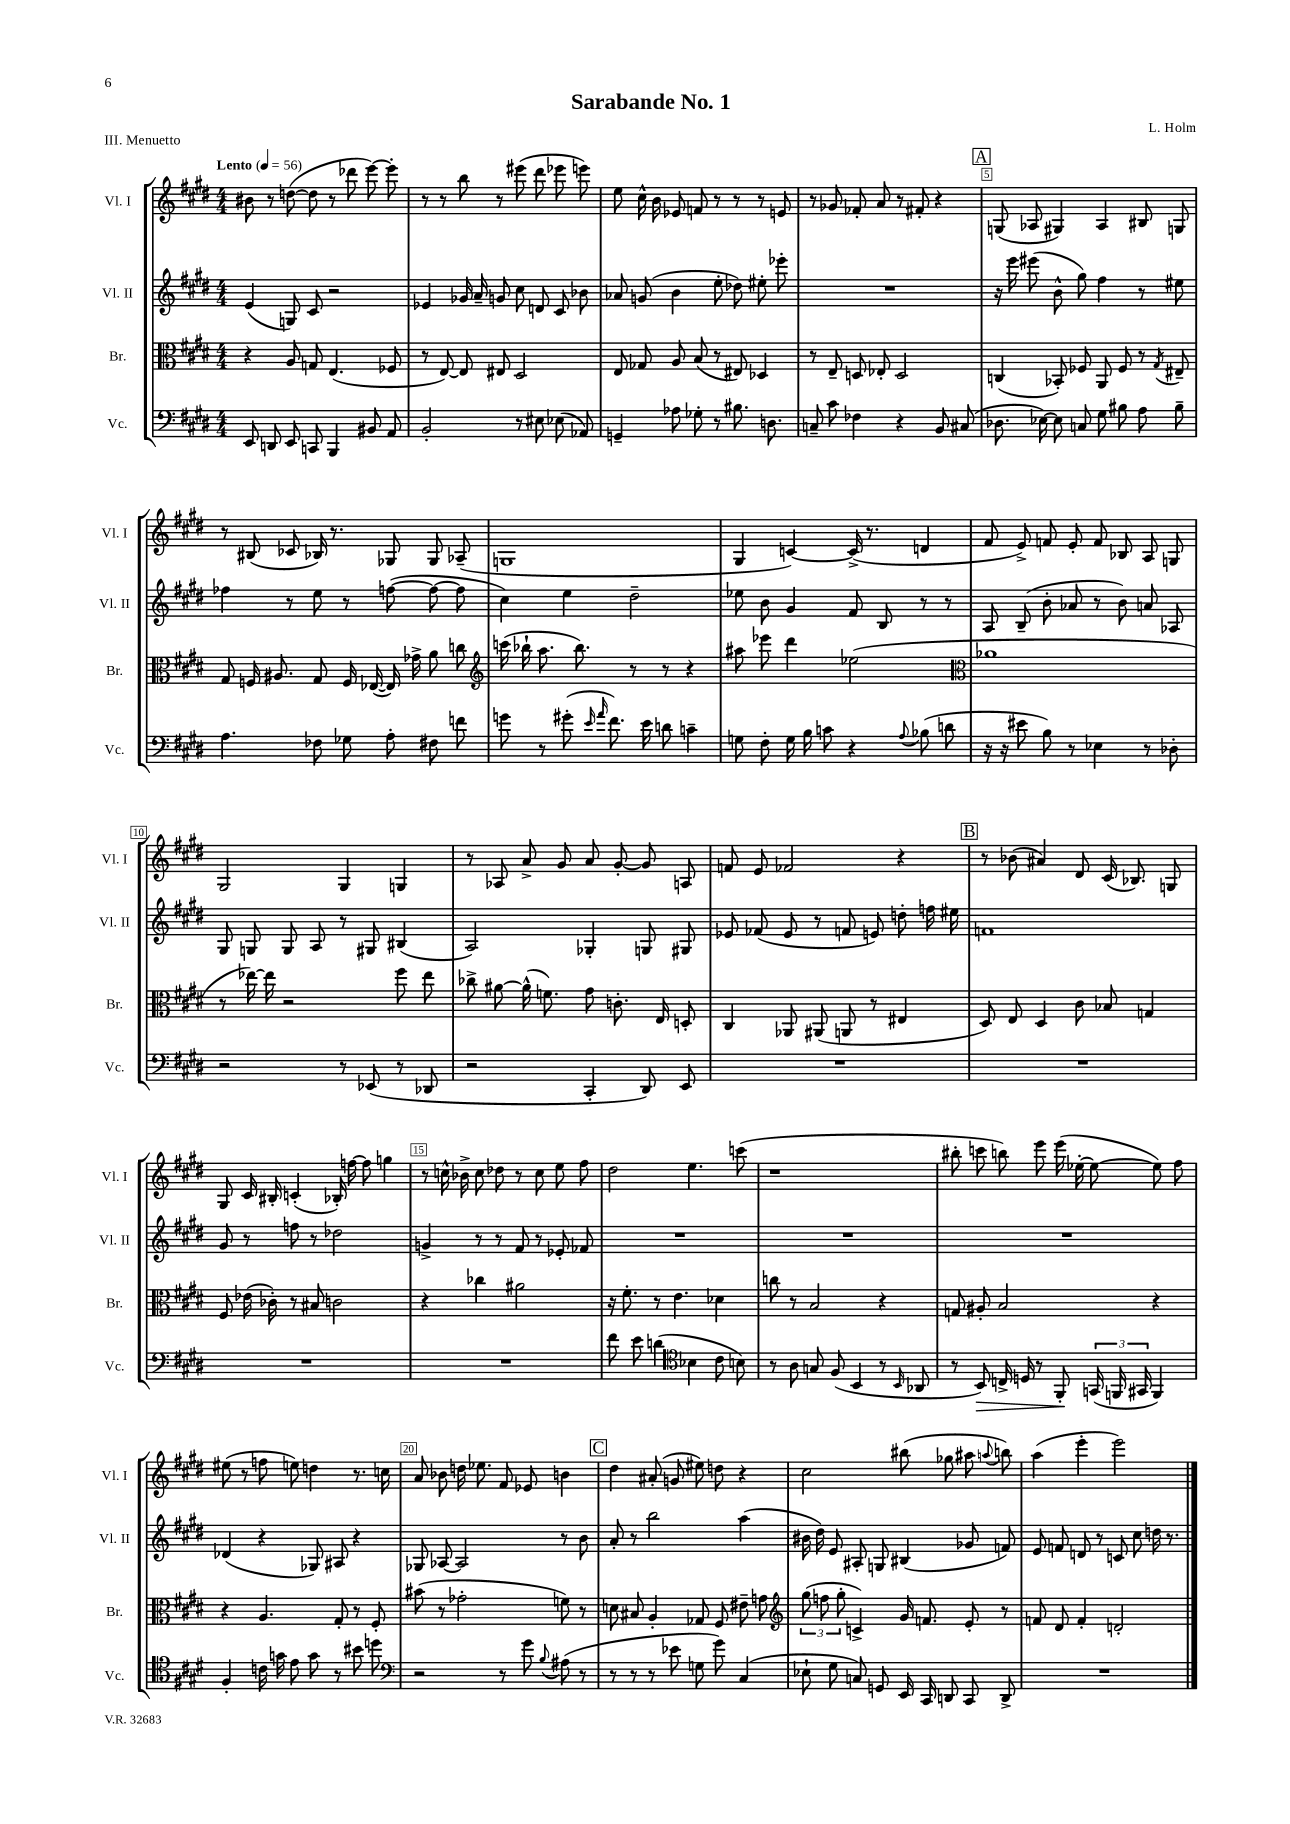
\header { title = "Sarabande No. 1" composer = "L. Holm" piece = "III. Menuetto" }
<<
\new StaffGroup <<
\new Staff = "s0" \with { instrumentName = "Vl. I" shortInstrumentName = "Vl. I" } {
    \clef treble \key e \major \numericTimeSignature \time 4/4 \tempo "Lento" 4 = 56
    \autoBeamOff bis'8 r8 d''8~( d''8 r8 des'''8 e'''8~) e'''8-. |
    r8 r8 b''8 r8 eis'''8( dis'''8 ees'''8 e'''8) |
    e''8 cis''16-^ b'16 ees'8 f'8 r8 r8 r8 e'8 |
    r8 ges'8 fes'8-. a'8 r8 fis'8-. r4 |
    \mark \markup { \box "A" } g8( aes8 gis4) aes4 bis8 g8 |
    r8 bis8( ces'8 bes16) r8. ges8 ges8 aes8--( |
    g1 |
    gis4 c'4~) c'16->( r8. d'4 |
    fis'8 e'8->) f'8 e'8-. f'8 bes8 a8 g8 |
    gis2 gis4 g4 |
    r8 aes8 a'8-> gis'8 a'8 gis'8~-. gis'8 a8 |
    f'8 e'8 fes'2 r4 |
    \mark \markup { \box "B" } r8 bes'8( ais'4) dis'8 cis'16( bes8.) g8 |
    gis8 cis'16 bis16-. c'4-.( bes16-.) f''16~ f''8 g''4 |
    r8 c''16-^ bes'16-> c''8 des''8 r8 c''8 e''8 fis''8 |
    dis''2 e''4. c'''8( |
    r1 |
    bis''8-. c'''8 b''8) e'''8 e'''16( ees''16~-. ees''8~ ees''8) fis''8 |
    eis''8( r8 f''8 e''8) d''4 r8. c''16 |
    a'8 bes'8 d''16 ees''8. fis'8 ees'8 b'4 |
    \mark \markup { \box "C" } dis''4 ais'8-.( g'8 eis''8) d''8 r4 |
    cis''2 bis''8( ges''8 ais''8 \appoggiatura { a''8 } b''8) |
    a''4( e'''4-. e'''2) \bar "|." |
}
\new Staff = "s1" \with { instrumentName = "Vl. II" shortInstrumentName = "Vl. II" } {
    \clef treble \key e \major \numericTimeSignature \time 4/4
    \autoBeamOff e'4( g8) cis'8 r2 |
    ees'4 ges'16 a'16-- g'8 cis''8 d'8 cis'8 bes'8 |
    aes'8 g'8( b'4 e''8-. des''8) eis''8-. ees'''8-. |
    R1 |
    \mark \markup { \box "A" } r16 e'''16 eis'''8( b'8-^ gis''8) fis''4 r8 eis''8 |
    fes''4 r8 e''8 r8 f''8~( f''8~ f''8 |
    cis''4) e''4 dis''2-- |
    ees''8 b'8 gis'4 fis'8 b8 r8 r8 |
    a8 b8--( b'8-. aes'8 r8 b'8) a'8 aes8 |
    gis8 g8 g8 a8 r8 gis8 bis4( |
    a2) ges4-. g8 gis8 |
    ees'8 fes'8( ees'8 r8 f'8 e'8) d''8-. f''16 eis''16 |
    \mark \markup { \box "B" } f'1 |
    gis'8 r8 f''8 r8 des''2 |
    g'4-> r8 r8 fis'8 r8 ees'8-. fes'8 |
    R1 |
    R1 |
    R1 |
    des'4( r4 ges8) ais8 r4 |
    ges8 aes8~ aes2 r8 b'8 |
    \mark \markup { \box "C" } a'8-. r8 b''2 a''4( |
    bis'16 dis''16) e'8 ais8-. g8 bis4( ges'8 f'8) |
    e'8 f'8 d'8 r8 c'8 cis''8 d''16 r8. \bar "|." |
}
\new Staff = "s2" \with { instrumentName = "Br." shortInstrumentName = "Br." } {
    \clef alto \key e \major \numericTimeSignature \time 4/4
    \autoBeamOff r4 a8 g8 e4.( fes8 |
    r8 e8~) e8 eis8 dis2 |
    e8 ges8 a8 b8( r8 eis8) des4 |
    r8 e8-- d8 ees8-. d2 |
    \mark \markup { \box "A" } c4( bes,8-.) fes8 a,8 fes8 r8 \acciaccatura { gis8 } eis8-- |
    gis8 f16 ais8. gis8 f16 ees16~( ees16) ges'16-> a'8 c''8 |
    \clef treble c'''16( bes''16-! a''8. bes''8.) r8 r8 r4 |
    ais''8 ees'''8 dis'''4 ees''2( |
    \clef alto aes'1 |
    r8 ees''16~) ees''16 r2 fis''8 ees''8 |
    ces''8-> ais'8~ ais'16-^( f'8.) gis'8 c'8.-. e16 d8-. |
    cis4 aes,8 ais,8( a,8 r8 eis4 |
    \mark \markup { \box "B" } dis8) e8 dis4 cis'8 bes8 g4 |
    fis8 ees'16( ces'16-.) r8 bis8 c'2 |
    r4 ces''4 ais'2 |
    r16 fis'8.-. r8 e'4. des'4 |
    c''8 r8 b2 r4 |
    g8 ais8-. b2 r4 |
    r4 a4. gis8-. r8 fis8-. |
    bis'8( r8 ges'2-. f'8) r8 |
    \mark \markup { \box "C" } d'8 bis8 a4-. ges8 fis8 eis'8-- g'8 |
    \clef treble \tuplet 3/2 { gis''8( f''8 gis''8-. } c'4->) gis'16 f'8. e'8-. r8 |
    f'8 dis'8 f'4-. d'2-. \bar "|." |
}
\new Staff = "s3" \with { instrumentName = "Vc." shortInstrumentName = "Vc." } {
    \clef bass \key e \major \numericTimeSignature \time 4/4
    \autoBeamOff e,8 d,8 e,8 c,8 b,,4 bis,8 a,8 |
    b,2-. r8 eis8 ees8( aes,8) |
    g,4-- aes8 ges8-. r8 bis8. d8. |
    c8-- cis'8 fes4 r4 b,8 cis8( |
    \mark \markup { \box "A" } des8. ees16~) ees8 c8 gis8 bis8 a8 bis8-- |
    a4. fes8 ges8 a8-. fis8 f'8 |
    g'8 r8 gis'8-.( \grace { e'16 a'16 } fis'8.) e'16 d'8 c'4-- |
    g8 fis8-. g16 b16 c'8 r4 \appoggiatura { a8 } bes8( d'8 |
    r16 r16 eis'8 b8) r8 ees4 r8 des8-. |
    r2 r8 ees,8( r8 des,8 |
    r2 cis,4-. dis,8) e,8 |
    R1 |
    \mark \markup { \box "B" } R1 |
    R1 |
    R1 |
    fis'8 e'8 d'4( \clef tenor bes4 cis'8 b8) |
    r8 a8 g8 fis8( b,4 r8 \grace { b,16 } aes,8 |
    r8 b,8\>) c16-> d16 r8 fis,8-.\! \tuplet 3/2 { g,16( f,16 gis,16 } f,4) |
    fis4-. c'16 g'16 e'8 g'8 r8 bis'8 d''8 |
    \clef bass r2 r8 gis'8 \appoggiatura { b8 } ais8( r8 |
    \mark \markup { \box "C" } r8 r8 r8 ees'8 g8 gis'8) cis4( |
    ees8-! gis8 c8) g,8 e,16 cis,16 d,8 cis,8 d,8-> |
    R1 \bar "|." |
}
>>
>>
\layout { \context { \Score \override BarNumber.break-visibility = ##(#f #t #t) barNumberVisibility = #(every-nth-bar-number-visible 5) \override BarNumber.stencil = #(make-stencil-boxer 0.1 0.3 ly:text-interface::print) } }
